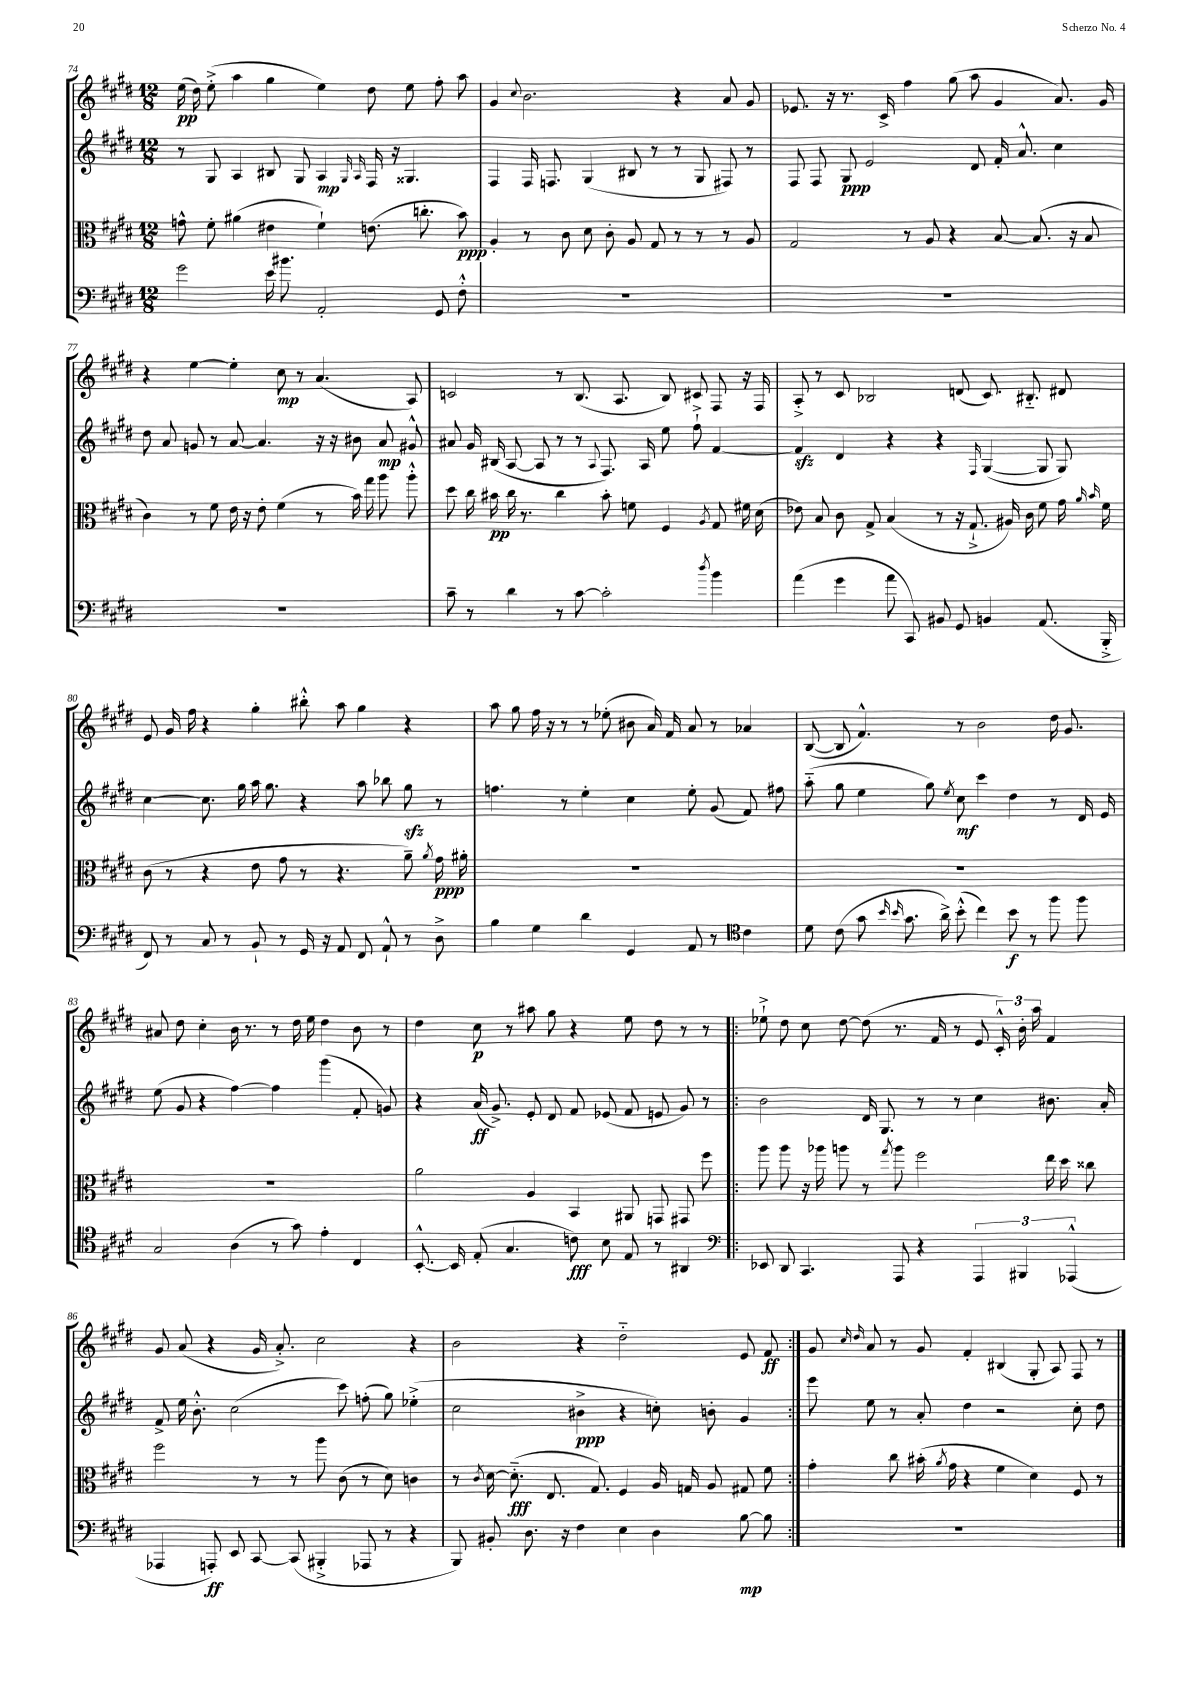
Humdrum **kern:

**kern	**dynam	**kern	**dynam	**kern	**dynam	**kern	**dynam
*part4	*part4	*part3	*part3	*part2	*part2	*part1	*part1
*staff4	*staff4	*staff3	*staff3	*staff2	*staff2	*staff1	*staff1
*clefF4	*	*clefC3	*	*clefG2	*	*clefG2	*
*k[f#c#g#d#]	*	*k[f#c#g#d#]	*	*k[f#c#g#d#]	*	*k[f#c#g#d#]	*
*M12/8	*	*M12/8	*	*M12/8	*	*M12/8	*
=74	=74	=74	=74	=74	=74	=74	=74
2g#\	.	8gn^^\	.	8r	.	(16ee\	pp
.	.	.	.	.	.	16dd#\)	.
.	.	8f#'\	.	8G#/	.	(8ee'^\	.
.	.	(4a#X\	.	4A/	.	4aa\	.
16e\	.	4e#X\	.	8B#X/	.	4gg#\	.
8.b#X\	.	.	.	.	.	.	.
.	.	.	.	8G#/	.	.	.
2AA'/	.	4f#`\)	.	4A/	mp	4ee\)	.
.	.	.	.	16qqG#/	.	.	.
.	.	.	.	16qqA/	.	.	.
.	.	(8.en\	.	16F#/	.	8dd#\	.
.	.	.	.	16r	.	.	.
.	.	.	.	4.G##X/	.	8ee\	.
.	.	8.ccn'\	.	.	.	.	.
8GG#/	.	.	.	.	.	8ff#'\	.
8F#'^^\	.	8b\)	ppp	.	.	8aa\	.
=75	=75	=75	=75	=75	=75	=75	=75
1.r	.	4A'/	.	4F#/	.	4g#/	.
.	.	.	.	.	.	8qqcc#/	.
.	.	8r	.	16F#/	.	2.b\	.
.	.	.	.	8.Fn/	.	.	.
.	.	8c#\	.	.	.	.	.
.	.	8d#\	.	(4G#/	.	.	.
.	.	8c#'\	.	.	.	.	.
.	.	8A/	.	8B#X/	.	.	.
.	.	8G#/	.	8r	.	.	.
.	.	8r	.	8r	.	4r	.
.	.	8r	.	8G#/	.	.	.
.	.	8r	.	8F#X/)	.	8a/	.
.	.	8A/	.	8r	.	8g#/	.
=76	=76	=76	=76	=76	=76	=76	=76
1.r	.	2G#/	.	8F#/	.	8.e-X/	.
.	.	.	.	8F#/	.	.	.
.	.	.	.	.	.	16r	.
.	.	.	.	8G#/	ppp	8.r	.
.	.	.	.	2e/	.	.	.
.	.	.	.	.	.	16c#^/	.
.	.	8r	.	.	.	4ff#\	.
.	.	8A/	.	.	.	.	.
.	.	4r	.	.	.	(8gg#\	.
.	.	.	.	8d#/	.	8aa\	.
.	.	[8B/	.	16f#'/	.	4g#/	.
.	.	.	.	8.a^^/	.	.	.
.	.	(8.B/]	.	.	.	.	.
.	.	.	.	4cc#\	.	8.a/)	.
.	.	16r	.	.	.	.	.
.	.	8B/	.	.	.	.	.
.	.	.	.	.	.	16g#/	.
!!LO:LB:g=z
=77	=77	=77	=77	=77	=77	=77	=77
1.r	.	4c#\)	.	8dd#\	.	4r	.
.	.	.	.	8a/	.	.	.
.	.	8r	.	8gn/	.	[4ee\	.
.	.	8f#\	.	8r	.	.	.
.	.	16e\	.	[8a/	.	4ee'\]	.
.	.	16r	.	.	.	.	.
.	.	8e'\	.	4.a/]	.	.	.
.	.	(4f#\	.	.	.	8cc#\	mp
.	.	.	.	.	.	8r	.
.	.	8r	.	16r	.	(4.a/	.
.	.	.	.	16r	.	.	.
.	.	16b\)	.	8b#X\	.	.	.
.	.	16gg#\	.	.	.	.	.
.	.	8aa\	.	8a/	mp	.	.
.	.	8aa'^^\	.	8g#X^^/	.	8A/)	.
=78	=78	=78	=78	=78	=78	=78	=78
8c#~\	.	8dd#\	.	8a#X/	.	2cn/	.
8r	.	16cc#\	.	16g#/	.	.	.
.	.	16b#X\	pp	(16B#X/	.	.	.
4d#\	.	16cc#\	.	[8A/	.	.	.
.	.	8.r	.	.	.	.	.
.	.	.	.	8A/]	.	.	.
8r	.	4cc#\	.	8r	.	8r	.
[8c#\	.	.	.	8r	.	(8.B/	.
.	.	.	.	8qqA/	.	.	.
2c#'\]	.	8b#'\	.	8.F#/)	.	.	.
.	.	.	.	.	.	8.A/	.
.	.	8fn\	.	.	.	.	.
.	.	.	.	16A/	.	.	.
.	.	4F#/	.	8ee\	.	8B/)	.
.	.	.	.	8ff#`^\	.	8c#X/	.
8qdd#/	.	8qA/	.	.	.	.	.
4b\	.	8G#/	.	[4f#/	.	8F#/	.
.	.	16f#X\	.	.	.	16r	.
.	.	(16d#\	.	.	.	16F#/	.
=79	=79	=79	=79	=79	=79	=79	=79
(4a\	.	8e-X\)	.	4f#zz/]	.	8A'^/	.
.	.	8B/	.	.	.	8r	.
4g#\	.	8c#\	.	4d#/	.	8c#/	.
.	.	8G#^/	.	.	.	2B-X/	.
8a\	.	(4B/	.	4r	.	.	.
8CC#/)	.	.	.	.	.	.	.
8BB#X/	.	8r	.	4r	.	.	.
8GG#/	.	16r	.	.	.	(8dn/	.
.	.	8.G#`^/	.	.	.	.	.
.	.	.	.	16qqF#/	.	.	.
4BBn/	.	.	.	([4G#/	.	8.c#/)	.
.	.	16A#X/)	.	.	.	.	.
.	.	16c#\	.	.	.	8.B#X/	.
(8.AA/	.	8f#\	.	8G#/]	.	.	.
.	.	16g#\	.	8G#/)	.	8d#X/	.
.	.	16qqa/	.	.	.	.	.
.	.	16qqb/	.	.	.	.	.
16BBB'^/	.	16f#\	.	.	.	.	.
!!LO:LB:g=z
=80	=80	=80	=80	=80	=80	=80	=80
8FF#/)	.	(8c#\	.	[4cc#\	.	8e/	.
8r	.	8r	.	.	.	16g#/	.
.	.	.	.	.	.	16ff#\	.
8C#/	.	4r	.	8.cc#\]	.	4r	.
8r	.	.	.	.	.	.	.
.	.	.	.	16gg#\	.	.	.
8BB`/	.	8e\	.	16aa\	.	4gg#'\	.
.	.	.	.	8.gg#\	.	.	.
8r	.	8g#\	.	.	.	.	.
16GG#/	.	8r	.	4r	.	8bb#X'^^\	.
16r	.	.	.	.	.	.	.
8AA/	.	4.r	.	.	.	8aa\	.
8FF#/	.	.	.	8aa\	.	4gg#\	.
8AA`^^/	.	.	.	8bb-X\	.	.	.
8r	.	8a~\)	.	8gg#zz\	.	4r	.
.	.	8qa/	.	.	.	.	.
8D#^\	.	16g#\	ppp	8r	.	.	.
.	.	16a#X'\	.	.	.	.	.
=81	=81	=81	=81	=81	=81	=81	=81
4B\	.	1.r	.	4.ffn\	.	8aa\	.
.	.	.	.	.	.	8gg#\	.
4G#\	.	.	.	.	.	16ff#\	.
.	.	.	.	.	.	16r	.
.	.	.	.	8r	.	8r	.
4d#\	.	.	.	4ee'\	.	8r	.
.	.	.	.	.	.	(8ee-X'\	.
4GG#/	.	.	.	4cc#\	.	8b#X\	.
.	.	.	.	.	.	16a/)	.
.	.	.	.	.	.	16f#/	.
8AA/	.	.	.	8ee'\	.	8a/	.
8r	.	.	.	(8g#/	.	8r	.
*clefC4	*	*	*	*	*	*	*
4c#\	.	.	.	8f#/)	.	4a-X/	.
.	.	.	.	8ff#X\	.	.	.
=82	=82	=82	=82	=82	=82	=82	=82
8d#\	.	1.r	.	(8aa\	.	([8B/	.
(8c#\	.	.	.	8gg#\	.	8B/]	.
8g#\	.	.	.	4ee\	.	4.f#^^/)	.
16qqb/	.	.	.	.	.	.	.
16qqb/	.	.	.	.	.	.	.
8.g#\	.	.	.	.	.	.	.
.	.	.	.	8gg#\)	.	.	.
16a^\)	.	.	.	.	.	.	.
.	.	.	.	8qee/	.	.	.
(8b'^^\	.	.	.	8cc#\	mf	8r	.
4cc#\)	.	.	.	4ccc#\	.	2b\	.
8b\	f	.	.	4dd#\	.	.	.
8r	.	.	.	.	.	.	.
8ff#\	.	.	.	8r	.	16dd#\	.
.	.	.	.	.	.	8.g#/	.
8ff#\	.	.	.	16d#/	.	.	.
.	.	.	.	16e/	.	.	.
!!LO:LB:g=z
=83	=83	=83	=83	=83	=83	=83	=83
2G#/	.	1.r	.	(8ee\	.	8a#X/	.
.	.	.	.	8g#/	.	8dd#\	.
.	.	.	.	4r	.	4cc#'\	.
(4A\	.	.	.	[4ff#\)	.	16b\	.
.	.	.	.	.	.	8.r	.
8r	.	.	.	4ff#\]	.	8r	.
8g#\)	.	.	.	.	.	16dd#\	.
.	.	.	.	.	.	16ee\	.
4e'\	.	.	.	(4ggg#\	.	4dd#\	.
4C#/	.	.	.	8f#'/	.	8b\	.
.	.	.	.	8gn/)	.	8r	.
=84	=84	=84	=84	=84	=84	=84	=84
[8.BB'^^/	.	2a\	.	4r	.	4dd#\	.
16BB/]	.	.	.	.	.	.	.
(8E'/	.	.	.	(16a/	ff	8cc#\	p
.	.	.	.	8.g#^/)	.	.	.
4.G#/	.	.	.	.	.	8r	.
.	.	4A/	.	8e'/	.	8aa#X\	.
.	.	.	.	8d#/	.	8gg#\	.
8cn\)	fff	4BB/	.	8f#/	.	4r	.
8B\	.	.	.	(8e-X/	.	.	.
8E/	.	8AA#X/	.	8f#/	.	8ee\	.
8r	.	8GGn/	.	8en/	.	8dd#\	.
4AA#X/	.	8GG#X/	.	8g#/)	.	8r	.
.	.	8ff#\	.	8r	.	8r	.
=85!|:	=85!|:	=85!|:	=85!|:	=85!|:	=85!|:	=85!|:	=85!|:
*clefF4	*	*	*	*	*	*	*
8EE-X/	.	8aa\	.	2b\	.	8ee-X`^\	.
8DD#/	.	8aa\	.	.	.	8dd#\	.
4.CC#/	.	16r	.	.	.	8cc#\	.
.	.	16aa-X\	.	.	.	.	.
.	.	8aan\	.	.	.	[8dd#\	.
.	.	8r	.	16d#/	.	(8dd#\]	.
.	.	.	.	8.G#/	.	.	.
.	.	8qgg#/	.	.	.	.	.
8AAA/	.	8aa\	.	.	.	8.r	.
4r	.	2ff#\	.	8r	.	.	.
.	.	.	.	.	.	16f#/	.
.	.	.	.	8r	.	8r	.
6AAA/	.	.	.	4cc#\	.	8e/	.
.	.	.	.	.	.	24c#'^^/)	.
6BBB#X/	.	.	.	.	.	24b'\	.
.	.	.	.	.	.	24aa\	.
.	.	16ee\	.	8.b#X\	.	4f#/	.
.	.	16dd#\	.	.	.	.	.
(6AAA-X^^/	.	.	.	.	.	.	.
.	.	8cc##X\	.	.	.	.	.
.	.	.	.	16a'/	.	.	.
!!LO:LB:g=z
=86	=86	=86	=86	=86	=86	=86	=86
4AAA-X/	.	2ff#\	.	8f#^/	.	8g#/	.
.	.	.	.	16ee\	.	(8a/	.
.	.	.	.	8.b'^^\	.	.	.
8AAAn'/)	ff	.	.	.	.	4r	.
8EE/	.	.	.	(2cc#\	.	.	.
[8CC#/	.	8r	.	.	.	16g#/	.
.	.	.	.	.	.	8.a'^/)	.
(8CC#/]	.	8r	.	.	.	.	.
4BBB#X'^/	.	8aa\	.	.	.	2cc#\	.
.	.	(8c#\	.	8ccc#\)	.	.	.
8AAA-X/	.	8r	.	(8ffn'\	.	.	.
8r	.	8d#\)	.	8gg#\)	.	.	.
4r	.	4cn\	.	(4ee-X'^\	.	4r	.
=87	=87	=87	=87	=87	=87	=87	=87
8BBB/)	.	8r	.	2cc#\	.	2b\	.
.	.	8qc#/	.	.	.	.	.
8BB#X'/	.	[16d#\	.	.	.	.	.
.	.	(8.d#\]	fff	.	.	.	.
8.D#\	.	.	.	.	.	.	.
.	.	8.E/	.	.	.	.	.
16r	.	.	.	.	.	.	.
4F#\	.	.	.	4b#X^\	ppp	4r	.
.	.	8.G#/)	.	.	.	.	.
4E\	.	4F#/	.	4r	.	2dd#\	.
4D#\	.	16A/	.	8ccn'\)	.	.	.
.	.	16Gn/	.	.	.	.	.
.	.	8A/	.	8bn'\	.	.	.
[8B\	mp	8G#X/	.	4g#/	.	8e/	.
8B\]	.	8f#\	.	.	.	8f#/	ff
=88:|!	=88:|!	=88:|!	=88:|!	=88:|!	=88:|!	=88:|!	=88:|!
1.r	.	4g#'\	.	8eee\	.	8g#/	.
.	.	.	.	.	.	16qqcc#/	.
.	.	.	.	.	.	16qqdd#/	.
.	.	.	.	8ee\	.	8a/	.
.	.	8cc#\	.	8r	.	8r	.
.	.	(16b#X'\	.	8a'/	.	8g#/	.
.	.	8qa/	.	.	.	.	.
.	.	16g#\	.	.	.	.	.
.	.	4r	.	4dd#\	.	4f#'/	.
.	.	4f#\	.	2r	.	(4B#X/	.
.	.	4d#\)	.	.	.	8G#'/	.
.	.	.	.	.	.	8A/)	.
.	.	8F#/	.	8cc#'\	.	8F#/	.
.	.	8r	.	8dd#\	.	8r	.
==	==	==	==	==	==	==	==
*-	*-	*-	*-	*-	*-	*-	*-
